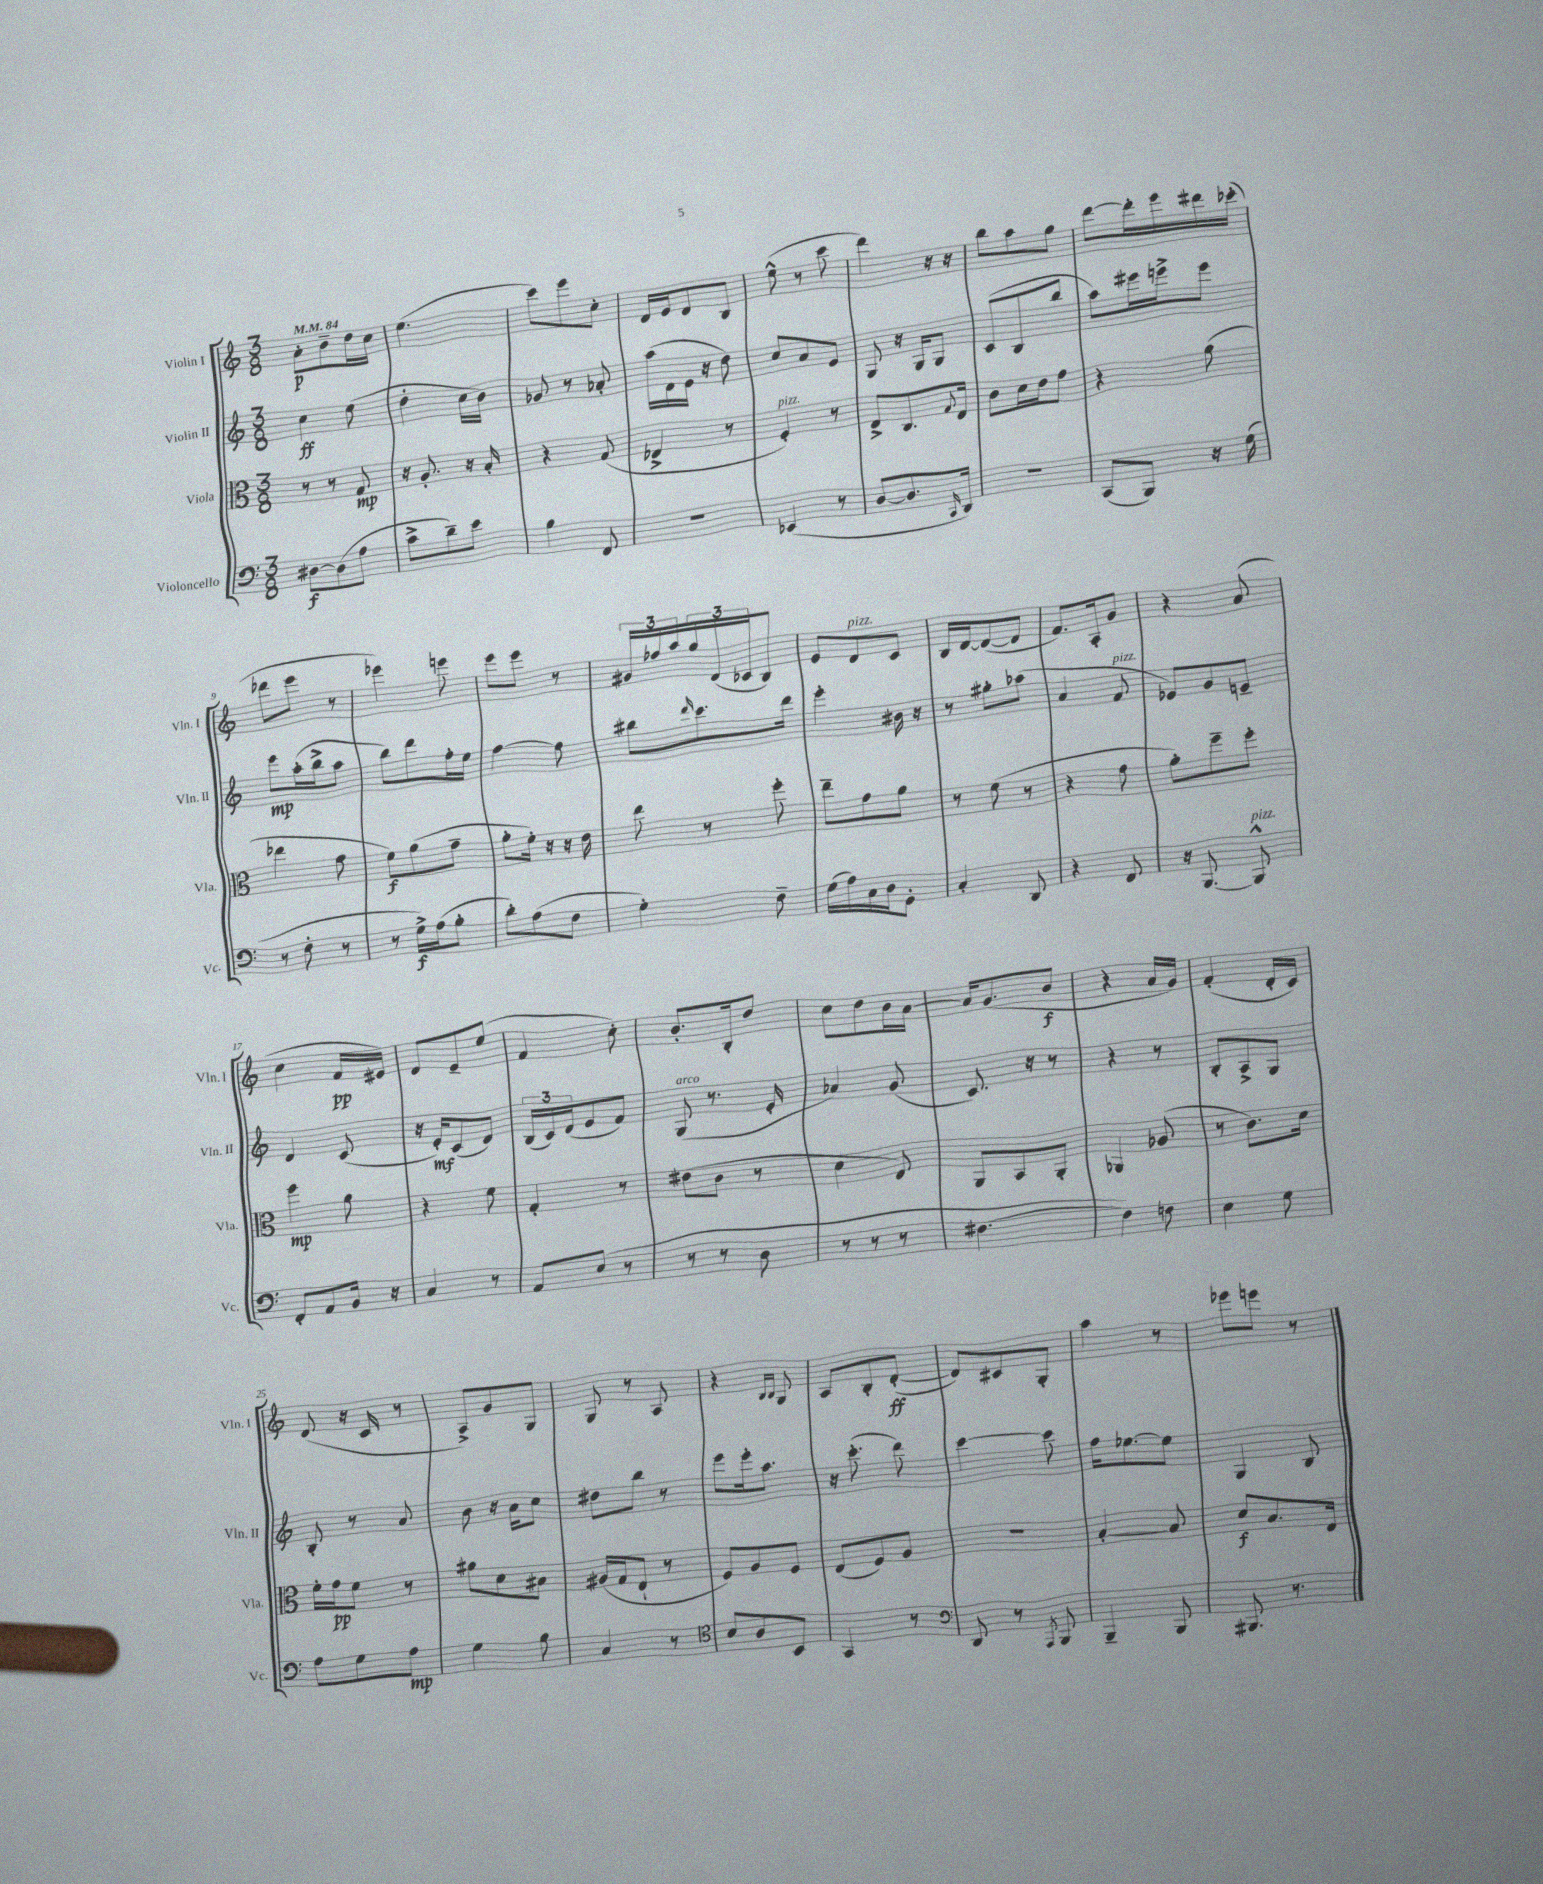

**kern	**dynam	**kern	**dynam	**kern	**dynam	**kern	**dynam
*part4	*part4	*part3	*part3	*part2	*part2	*part1	*part1
*staff4	*staff4	*staff3	*staff3	*staff2	*staff2	*staff1	*staff1
*I"Violoncello	*	*I"Viola	*	*I"Violin II	*	*I"Violin I	*
*I'Vc.	*	*I'Vla.	*	*I'Vln. II	*	*I'Vln. I	*
*clefF4	*	*clefC3	*	*clefG2	*	*clefG2	*
*k[]	*	*k[]	*	*k[]	*	*k[]	*
*M3/8	*	*M3/8	*	*M3/8	*	*M3/8	*
*MM84	*	*MM84	*	*MM84	*	*MM84	*
=1	=1	=1	=1	=1	=1	=1	=1
[8D#X\L	f	8r	.	4cc\	ff	8a'\L	p
(8D#\]	.	8r	.	.	.	8b~\	.
8A\J	.	8G/	mp	(8ee\	.	16dd\L	.
.	.	.	.	.	.	16cc\JJ	.
=2	=2	=2	=2	=2	=2	=2	=2
8c^\L	.	16r	.	4dd'\	.	(4.ee\	.
.	.	8.A'/	.	.	.	.	.
8d~\)	.	.	.	.	.	.	.
8e\J	.	16r	.	16cc\LL	.	.	.
.	.	16B'/	.	16b\JJ)	.	.	.
=3	=3	=3	=3	=3	=3	=3	=3
4B\	.	4r	.	8g-X/	.	8ccc\L)	.
.	.	.	.	8r	.	8eee\	.
8FF/	.	(8G/	.	8a-X'/	.	8cc'\J	.
=4	=4	=4	=4	=4	=4	=4	=4
4.r	.	4E-X^/	.	(16aa\LL	.	16d/LL	.
.	.	.	.	16d\	.	16e/J	.
.	.	.	.	16e\JJ	.	8d/	.
.	.	.	.	16r	.	.	.
.	.	8r	.	8dd\)	.	8B/J	.
=5	=5	=5	=5	=5	=5	=5	=5
!	!	!LO:TX:a:i:t=pizz.	!	!	!	!	!
(4EE-X/	.	4F'/)	.	8cc/L	.	(8ee^^\	.
.	.	.	.	8a/	.	8r	.
8r	.	8r	.	8e/J	.	8ccc\	.
=6	=6	=6	=6	=6	=6	=6	=6
[8D/L	.	8E^/L	.	8G/	.	4ddd\)	.
8.D/]	.	8.C/	.	16r	.	.	.
.	.	.	.	16G/KL	.	.	.
.	.	.	.	8G/J	.	16r	.
16qqCC/	.	8qqG/	.	.	.	.	.
16DD/Jk)	.	16E/Jk	.	.	.	16r	.
=7	=7	=7	=7	=7	=7	=7	=7
4.r	.	8c\L	.	(8c/L	.	8bb\L	.
.	.	16d\L	.	8B/	.	8aa\	.
.	.	16e\J	.	.	.	.	.
.	.	8g\J	.	8bb/J	.	8gg\J	.
=8	=8	=8	=8	=8	=8	=8	=8
(8CC/L	.	4r	.	8aa\L)	.	[8ddd\L	.
8BBB/J)	.	.	.	16eee#X\L	.	16ddd'\L]	.
.	.	.	.	16eeen^\J	.	16eee\	.
16r	.	(8a\	.	8eee\J	.	16ddd#X\	.
(16G\	.	.	.	.	.	(16ccc-X'\JJ	.
!!LO:LB:g=z
=9	=9	=9	=9	=9	=9	=9	=9
8r	.	4ee-X\	.	8eee\L	mp	8ddd-X\L	.
8F'\	.	.	.	(16aa'\L	.	8eee\J	.
.	.	.	.	16bb^\J	.	.	.
8r	.	8g\	.	8aa\J	.	8r	.
=10	=10	=10	=10	=10	=10	=10	=10
8r	.	8f\L)	f	8bb\L)	.	4eee-X\)	.
16G^\LL)	f	(8a\	.	8ddd\	.	.	.
(16A\J	.	.	.	.	.	.	.
8B'\J	.	8g~\J	.	16ff'\L	.	8eeen\	.
.	.	.	.	16ee\JJ	.	.	.
=11	=11	=11	=11	=11	=11	=11	=11
8d'\L)	.	8a'\L	.	[4ff\	.	8eee\L	.
(8A\	.	16f'\Jk)	.	.	.	8eee\J	.
.	.	16r	.	.	.	.	.
8F\J	.	16r	.	8ff\]	.	8r	.
.	.	16e\	.	.	.	.	.
=12	=12	=12	=12	=12	=12	=12	=12
4G'\)	.	8ee\	.	8bb#X\L	.	24g#X/LL	.
.	.	.	.	.	.	24ff-X/	.
.	.	.	.	.	.	24aa/	.
.	.	.	.	16qqddd/	.	.	.
.	.	8r	.	8.ccc\	.	24gg/	.
.	.	.	.	.	.	(24d/	.
.	.	.	.	.	.	24c-X/J	.
8F~\	.	8ff'\	.	.	.	8B/J)	.
.	.	.	.	16ddd\Jk	.	.	.
=13	=13	=13	=13	=13	=13	=13	=13
(16G\LL	.	8ee~\L	.	4eee'\	.	8e/L	.
16A\)	.	.	.	.	.	.	.
!	!	!	!	!	!	!LO:TX:a:i:t=pizz.	!
16C\	.	8g\	.	.	.	8d/	.
16D\J	.	.	.	.	.	.	.
8GG'\J	.	8a\J	.	16b#X\	.	8c/J	.
.	.	.	.	16r	.	.	.
=14	=14	=14	=14	=14	=14	=14	=14
4C'/	.	8r	.	8r	.	16B/LL	.
.	.	.	.	.	.	[16d/J	.
.	.	(8f\	.	8gg#X'\L	.	(8d/_	.
8DD/	.	8r	.	(8aa-X\J	.	8d/J]	.
=15	=15	=15	=15	=15	=15	=15	=15
4r	.	4r	.	4a/	.	8.f/L)	.
.	.	.	.	.	.	16A'/k	.
!	!	!	!	!LO:TX:a:i:t=pizz.	!	!	!
8FF/	.	8g\	.	8f/	.	8g/J	.
=16	=16	=16	=16	=16	=16	=16	=16
16r	.	8a'\L)	.	8e-X/L)	.	4r	.
[8.BBB/	.	.	.	.	.	.	.
.	.	8ff~\	.	8g/	.	.	.
!LO:TX:a:i:t=pizz.	!	!	!	!	!	!	!
8BBB^^/]	.	8ff'\J	.	8en~/J	.	(8a/	.
!!LO:LB:g=z
=17	=17	=17	=17	=17	=17	=17	=17
8FF'/L	.	4ff\	mp	4d/	.	4cc\	.
8AA/	.	.	.	.	.	.	.
16BB/Jk	.	8a\	.	(8c/	.	16f/LL	pp
16r	.	.	.	.	.	16e#X/JJ)	.
=18	=18	=18	=18	=18	=18	=18	=18
4C/	.	4r	.	16r	.	8d/L	.
.	.	.	.	16e'/KL)	mf	.	.
.	.	.	.	(8c/	.	8e~/	.
8r	.	8f\	.	8d/J)	.	(8ee/J	.
=19	=19	=19	=19	=19	=19	=19	=19
8AA/L	.	4G'/	.	(24B/LL	.	4f/	.
.	.	.	.	24c/)	.	.	.
.	.	.	.	(24d/J	.	.	.
(8E/J	.	.	.	8e/	.	.	.
8r	.	8r	.	8f/J)	.	8cc'\)	.
=20	=20	=20	=20	=20	=20	=20	=20
!	!	!	!	!LO:TX:a:i:t=arco	!	!	!
8r	.	(8e#X\L	.	(8G/	.	8.b'/L	.
8r	.	8c\J	.	8.r	.	.	.
.	.	.	.	.	.	16B'/k	.
8D\	.	8r	.	.	.	8dd/J	.
.	.	.	.	16e'/	.	.	.
=21	=21	=21	=21	=21	=21	=21	=21
8r	.	4d\	.	4a-X/)	.	8cc\L	.
8r	.	.	.	.	.	8dd\	.
8r	.	8E/)	.	(8g/	.	16b\L	.
.	.	.	.	.	.	[16a\JJ	.
=22	=22	=22	=22	=22	=22	=22	=22
[4.F#X\	.	8AA/L	.	8.c/)	.	16a/KL]	.
.	.	.	.	.	.	(8.g/	.
.	.	8BB/	.	.	.	.	.
.	.	.	.	16r	.	.	.
.	.	8AA'/J	.	8r	.	8b/J	f
=23	=23	=23	=23	=23	=23	=23	=23
4F#\])	.	4AA-X/	.	4r	.	4r	.
8Fn\	.	(8A-X/	.	8r	.	16a/LL	.
.	.	.	.	.	.	16g/JJ)	.
=24	=24	=24	=24	=24	=24	=24	=24
4E\	.	8r	.	8B'/L	.	(4f'/	.
.	.	8.c\L)	.	8A^/	.	.	.
8G\	.	.	.	8G/J	.	16d'/LL	.
.	.	16d\Jk	.	.	.	16c/JJ)	.
!!LO:LB:g=z
=25	=25	=25	=25	=25	=25	=25	=25
8A\L	.	16f'\LL	.	8B'/	.	(8d/	.
.	.	16g\J	pp	.	.	.	.
8G\	.	8f\J	.	8r	.	16r	.
.	.	.	.	.	.	16c/	.
8A\J	mp	8r	.	8a/	.	8r	.
=26	=26	=26	=26	=26	=26	=26	=26
4G\	.	8a#X\L	.	8b\	.	8A^/L)	.
.	.	8d\	.	16r	.	8g/	.
.	.	.	.	16a\KL	.	.	.
8B\	.	8B#X\J	.	8cc\J	.	8G/J	.
=27	=27	=27	=27	=27	=27	=27	=27
4C/	.	(16A#X/LL	.	8dd#X\L	.	8G/	.
.	.	16G/J	.	.	.	.	.
.	.	8E`/J	.	8bb\J	.	8r	.
8r	.	8r	.	8r	.	8A/	.
=28	=28	=28	=28	=28	=28	=28	=28
*clefC4	*	*	*	*	*	*	*
8B/L	.	8F/L)	.	8eee\L	.	4r	.
8A/	.	8A/	.	16eee'\k	.	.	.
.	.	.	.	8.aa\J	.	.	.
.	.	.	.	.	.	16qqB/LL	.
.	.	.	.	.	.	16qqB/JJ	.
8BB/J	.	8F/J	.	.	.	8G/	.
=29	=29	=29	=29	=29	=29	=29	=29
4GG/	.	(8E/L	.	16r	.	8A/L	.
.	.	.	.	(8.ccc'\	.	.	.
.	.	8F/)	.	.	.	8B'/	.
8r	.	8A/J	.	8ddd\)	.	([8d'/J	ff
=30	=30	=30	=30	=30	=30	=30	=30
*clefF4	*	*	*	*	*	*	*
8DD/	.	4.r	.	[4ccc\	.	8d/L])	.
8r	.	.	.	.	.	8c#X/	.
8qAAA/	.	.	.	.	.	.	.
8BBB/	.	.	.	8ccc\]	.	8G'/J	.
=31	=31	=31	=31	=31	=31	=31	=31
4BBB~/	.	[4B'/	.	16ff\KL	.	4aa\	.
.	.	.	.	[8.ee-X\	.	.	.
8BBB/	.	8B/]	.	8ee-\J]	.	8r	.
=32	=32	=32	=32	=32	=32	=32	=32
8.BBB#X/	.	8d/L	f	4G/	.	8eee-X\L	.
.	.	8.B/	.	.	.	8eeen\J	.
8.r	.	.	.	.	.	.	.
.	.	.	.	8B/	.	8r	.
.	.	16E/Jk	.	.	.	.	.
==	==	==	==	==	==	==	==
*-	*-	*-	*-	*-	*-	*-	*-
